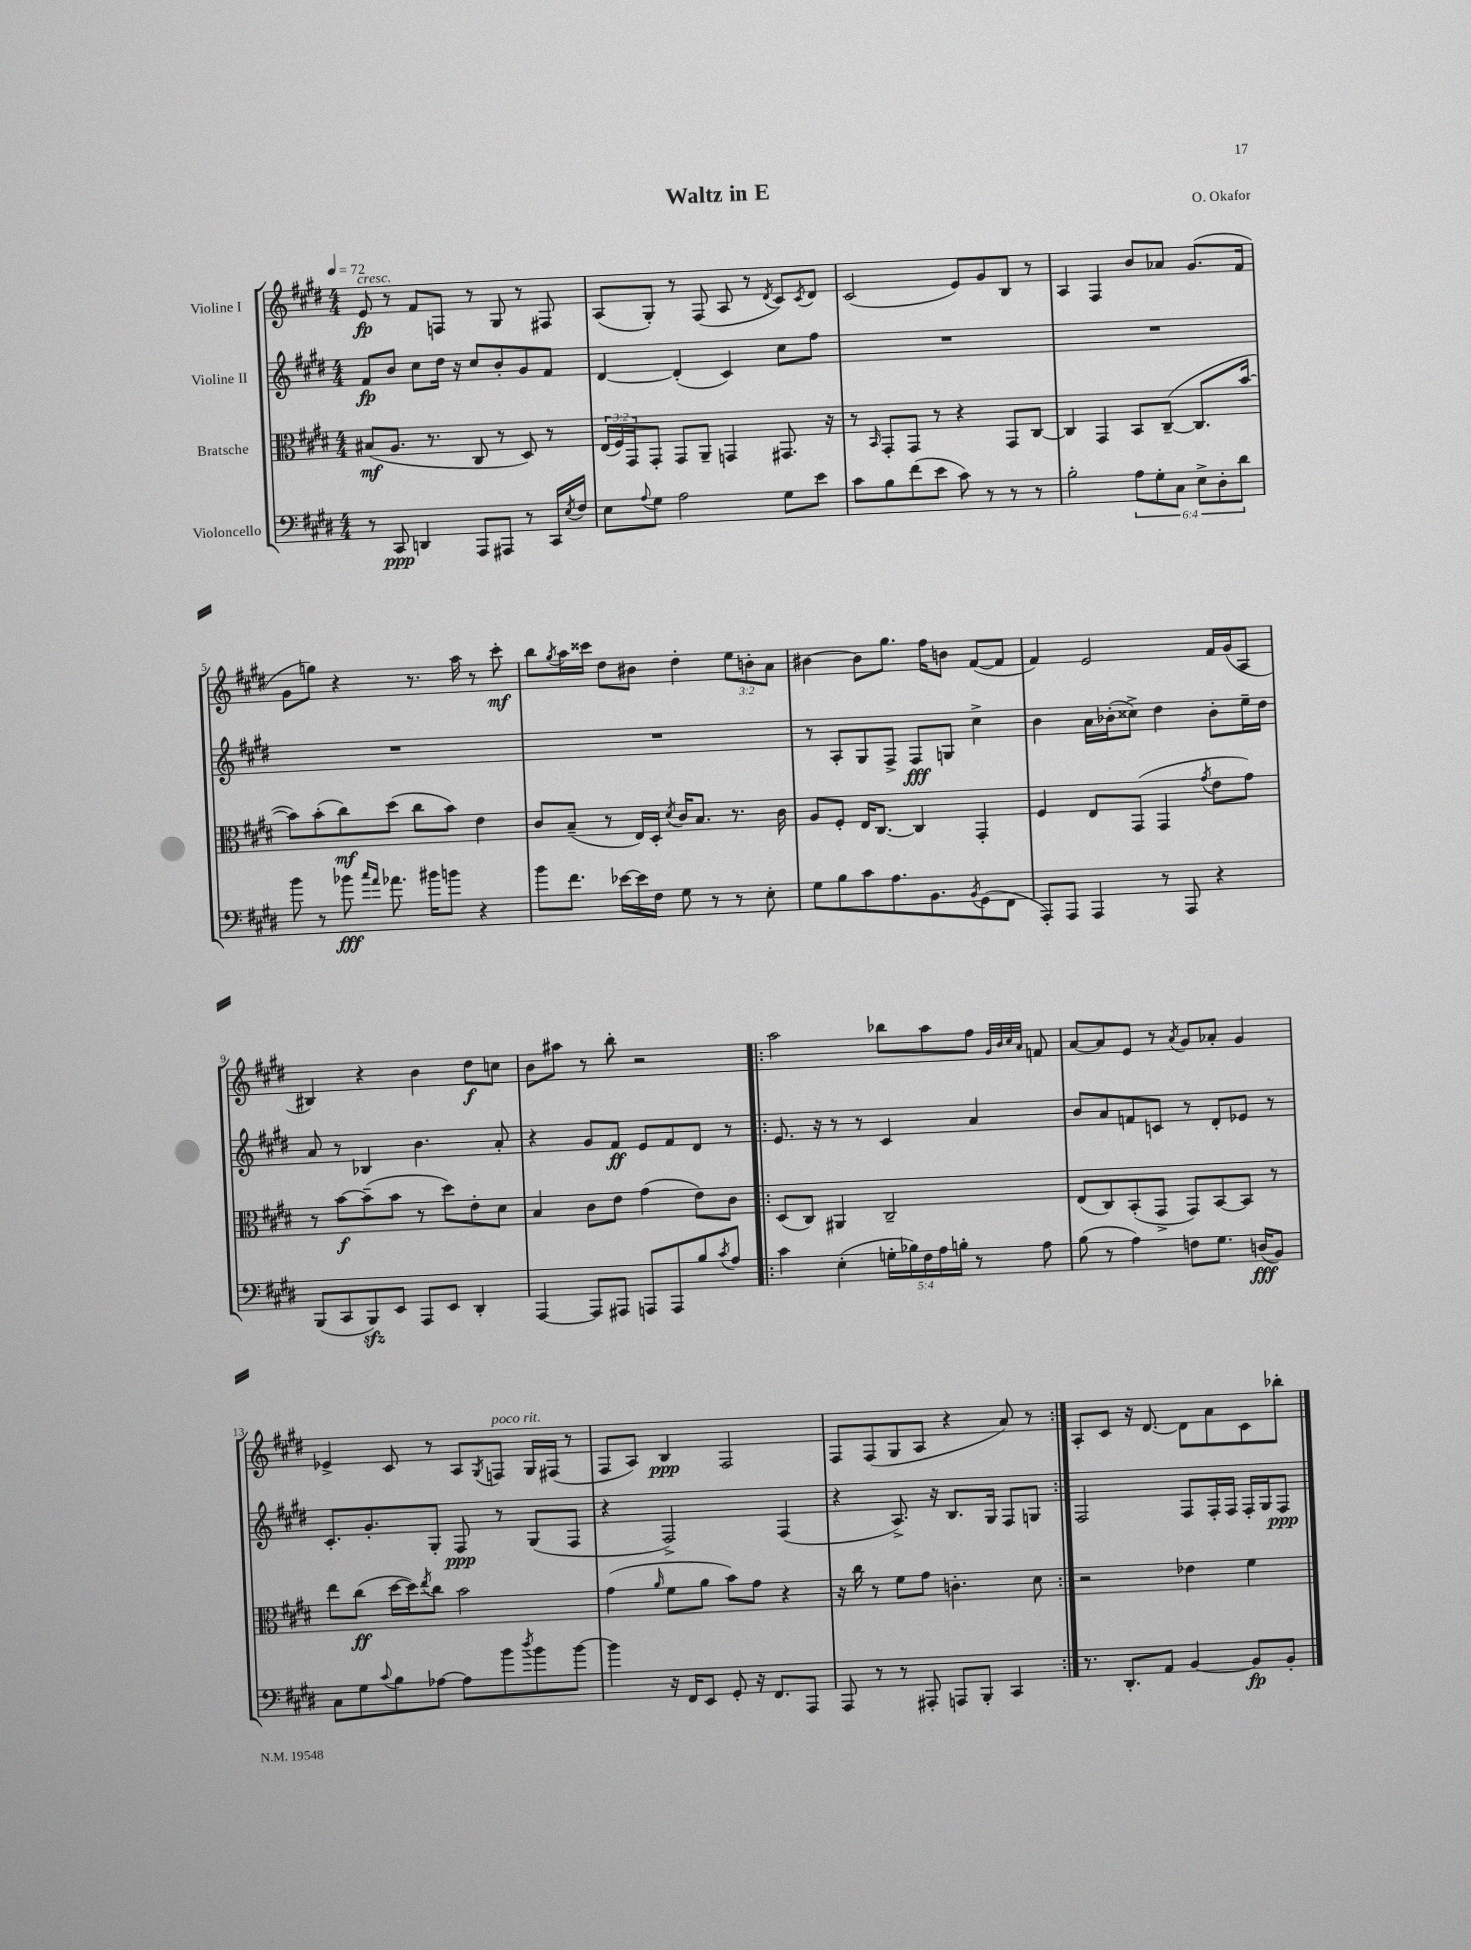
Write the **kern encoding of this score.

**kern	**kern	**kern	**kern
*staff4	*staff3	*staff2	*staff1
*clefF4	*clefC3	*clefG2	*clefG2
*k[f#c#g#d#]	*k[f#c#g#d#]	*k[f#c#g#d#]	*k[f#c#g#d#]
*M4/4	*M4/4	*M4/4	*M4/4
*MM72	*MM72	*MM72	*MM72
8r	(8B#/L	8f#/L	8e/
8CC#/	8.A/J	8b/J	8r
4DD/	.	8cc#\L	8f#/L
.	8.r	.	.
.	.	16dd#\Jk	8F/J
.	.	16r	.
8AAA/L	8C#/	8cc#/L	8r
8AAA#/J	8r	8b'/	8G#/
8r	8D#/)	8g#/	8r
16CC#/LL	8r	8f#/J	8F#/
8qE/	.	.	.
16F#/JJ	.	.	.
=	=	=	=
8E\L	(24E/LL	[4d#/	(8A/L
.	24F#/)	.	.
.	24GG#/J	.	.
8qqA/	.	.	.
8G#\J	8GG#'/J	.	8G#'/J)
2A\	8GG#/L	(4d#'/]	8r
.	8AA~/J	.	(8F#/
.	4GG/	4c#/)	8A/
.	.	.	8r
.	.	.	8qd#/
8G#\L	8.GG#/	8cc#\L	8c#/L)
.	.	.	8qc#/
8e\J	.	8ff#\J	8d#/J
.	16r	.	.
=	=	=	=
8c#\L	8r	1r	(2c#/
.	16qqBB/	.	.
8B\	8GG#'/L	.	.
(8f#\	8GG#/J	.	.
8e\J	8r	.	.
8c#\)	4r	.	8e/L)
8r	.	.	8g#/
8r	8GG#/L	.	8B/J
8r	[8C#/J	.	8r
=	=	=	=
2B'\	4C#/]	1r	4A/
.	4GG#/	.	4F#/
12A\L	8BB/L	.	8b/L
12G#'\	.	.	.
.	([8C#~/J	.	8a-/J
12C#\J	.	.	.
12E^\L	8.C#/]L	.	(8.g#/L
12D#'\	.	.	.
12d#\J	.	.	.
.	[16b/Jk	.	16f#/Jk
=	=	=	=
8b\	8b\]L)	1r	8g#\L
8r	(8b'\	.	8gg\J)
8b-\	8cc#\)	.	4r
16qqcc#/LL	.	.	.
16qqa/JJ	.	.	.
8.a-\	(8dd#\J	.	.
.	8cc#\L	.	8.r
16b#\LK	.	.	.
8b\J	8b\J)	.	.
.	.	.	16aa\
4r	4e\	.	8r
.	.	.	8ccc#'\
=	=	=	=
8b\L	8c#/L	1r	8bb\L
.	.	.	8qgg#/
8.f#\J	(8B~/J	.	16aa\L
.	.	.	16ccc##\JJ
.	8r	.	8dd#\L
[16e-\LL	.	.	.
16e-\]	16E/LL)	.	8b#\J
16F#\JJ	16D#'/JJ	.	.
.	8qd#/	.	.
8G#\	16c#/LK	.	4dd#'\
.	8.B/J	.	.
8r	.	.	.
8r	8.r	.	12ee\L
.	.	.	12b'\
8E'\	.	.	.
.	.	.	12a\J
.	16c#\	.	.
=	=	=	=
8G#\L	8A/L	8r	[4b#\
8B\	8F#'/J	8A'/L	.
8c#\	16E/LK	8G#/	8b#\]L
.	[8.C#/J	.	.
8.A\	.	8F#^/J	8.gg#\J
.	4C#/]	8F#/L	.
8.BB\	.	.	16ff#\LK
.	.	8G/J	8b\J
8qBB/	.	.	.
(8GG#\	4GG#'/	4cc#^\	([8f#/L
8FF#\J	.	.	8f#/]J
=	=	=	=
8AAA'/L)	4F#/	4b\	4f#/)
8AAA/J	.	.	.
4AAA/	8E/L	16a\LL	2e/
.	.	(16b-'\J	.
.	(8GG#/J	8cc##^\J)	.
8r	4GG#/	4dd#\	.
8AAA/	.	.	.
.	8qg#/	.	.
4r	8e\L	8b-'\L	16f#/LL
.	.	.	(16g#/J
.	8g#\J)	16ee~\L	8A/J
.	.	16dd#\JJ	.
=	=	=	=
(8BBB/L	8r	8a/	4B#/)
8CC#/	[8b\L	8r	.
8BBB/)	(8b~\]	4B-/	4r
8EE/J	8b\J	.	.
8AAA/L	8r	4.b\	4b\
8EE/J	8dd#\L)	.	.
4DD#'/	8e'\	.	8dd#\L
.	8d#\J	8a'/	8cc\J
=	=	=	=
[4AAA/	4B/	4r	8b\L
.	.	.	8aa#\J
8AAA/]L	8c#\L	8g#/L	8r
8AAA#/J	8e\J	8f#/J	8bb'\
8AAA/L	(4g#\	8e/L	2r
8AAA/	.	8f#/	.
8B/	8e\L)	8d#/J	.
8qc#/	.	.	.
8A/J	8c#\J	8r	.
=!|:	=!|:	=!|:	=!|:
4c#\	(8D#/L	8.e/	2aa\
.	8C#/J)	.	.
.	.	16r	.
(4E'\	4AA#/	8r	.
.	.	8r	.
20G'\LL	2C#~/	4c#/	8bb-\L
20B-\)	.	.	.
20F#\	.	.	.
.	.	.	8aa\
20A\	.	.	.
20B'\JJ	.	.	.
8r	.	4a/	8ff#\J
.	.	.	32qqg#/LLL
.	.	.	32qqb/
.	.	.	32qqcc#/
.	.	.	32qqa/JJJ
8A\	.	.	8f/
=	=	=	=
(8B\	(8E/L	8b/L	[8a/L
8r	8C#/)	8a/	8a/]
4A\)	(8BB'/	8f/	8e/J
.	8GG#^/J	8c/J	8r
.	.	.	8qa/
8F\L	8GG#/L)	8r	8g#/L
8.G#\J	[8BB/	8d#'/L	8a-'/J
.	8BB/]J	8e-/J	4g#/
(16D/LK	.	.	.
8BB/J)	8r	8r	.
=	=	=	=
8C#\L	8ee\L	8.c#'/L	4e-^/
8G#\	(8cc#\J	.	.
.	.	8.g#'/	.
8qqc#/	.	.	.
8B\	[16dd#\LL	.	8c#/
.	16dd#\]J)	.	.
.	8qee/	.	.
[8A-\J	8cc#\J	8G#'/J	8r
8A-\]L	2b\	8F#/	8A/L
.	.	.	8qG#/
8b\	.	8r	8F/J
8qdd#/	.	.	.
8b\	.	(8G#/L	16G#/LL
.	.	.	(16F#/JJ
[8b\J	.	8F#/J	8r
=	=	=	=
4b\]	(4g#\	4r	8F#/L
.	.	.	8A/J)
.	16qqa/	.	.
16r	8f#\L	2F#^/)	4B/
16FF#/LK	.	.	.
8EE/J	8a\J	.	.
8GG#'/	8b\L)	.	2F#/
16r	8g#\J	.	.
8.FF#/L	.	.	.
.	4r	(4F#/	.
8AAA/J	.	.	.
=	=	=	=
8AAA/	16r	4r	8F#/L
.	16cc#\	.	.
8r	8r	.	(8F#/
8r	8f#\L	8.A^/)	8G#/
8AAA#'/	8g#\J	.	8A/J
.	.	16r	.
8AAA/L	4.c'\	8.B/L	4r
8BBB'/J	.	.	.
.	.	16G#/Jk	.
4CC#/	.	8F#/L	8a/)
.	8d#\	8G/J	8r
=:|!	=:|!	=:|!	=:|!
8.r	2r	2F#/	8A'/L
.	.	.	8c#/J
8.DD#'/L	.	.	.
.	.	.	16r
.	.	.	[8.d#/
8AA/J	.	.	.
[4BB/	4e-\	8F#/L	8d#\]L
.	.	16F#'/L	8a\
.	.	16F#/JJ	.
8BB/]L	4f#\	16F#'/LL	8c#\
.	.	16G#/J	.
8BB'/J	.	8F#/J	8bb-'\J
==	==	==	==
*-	*-	*-	*-
